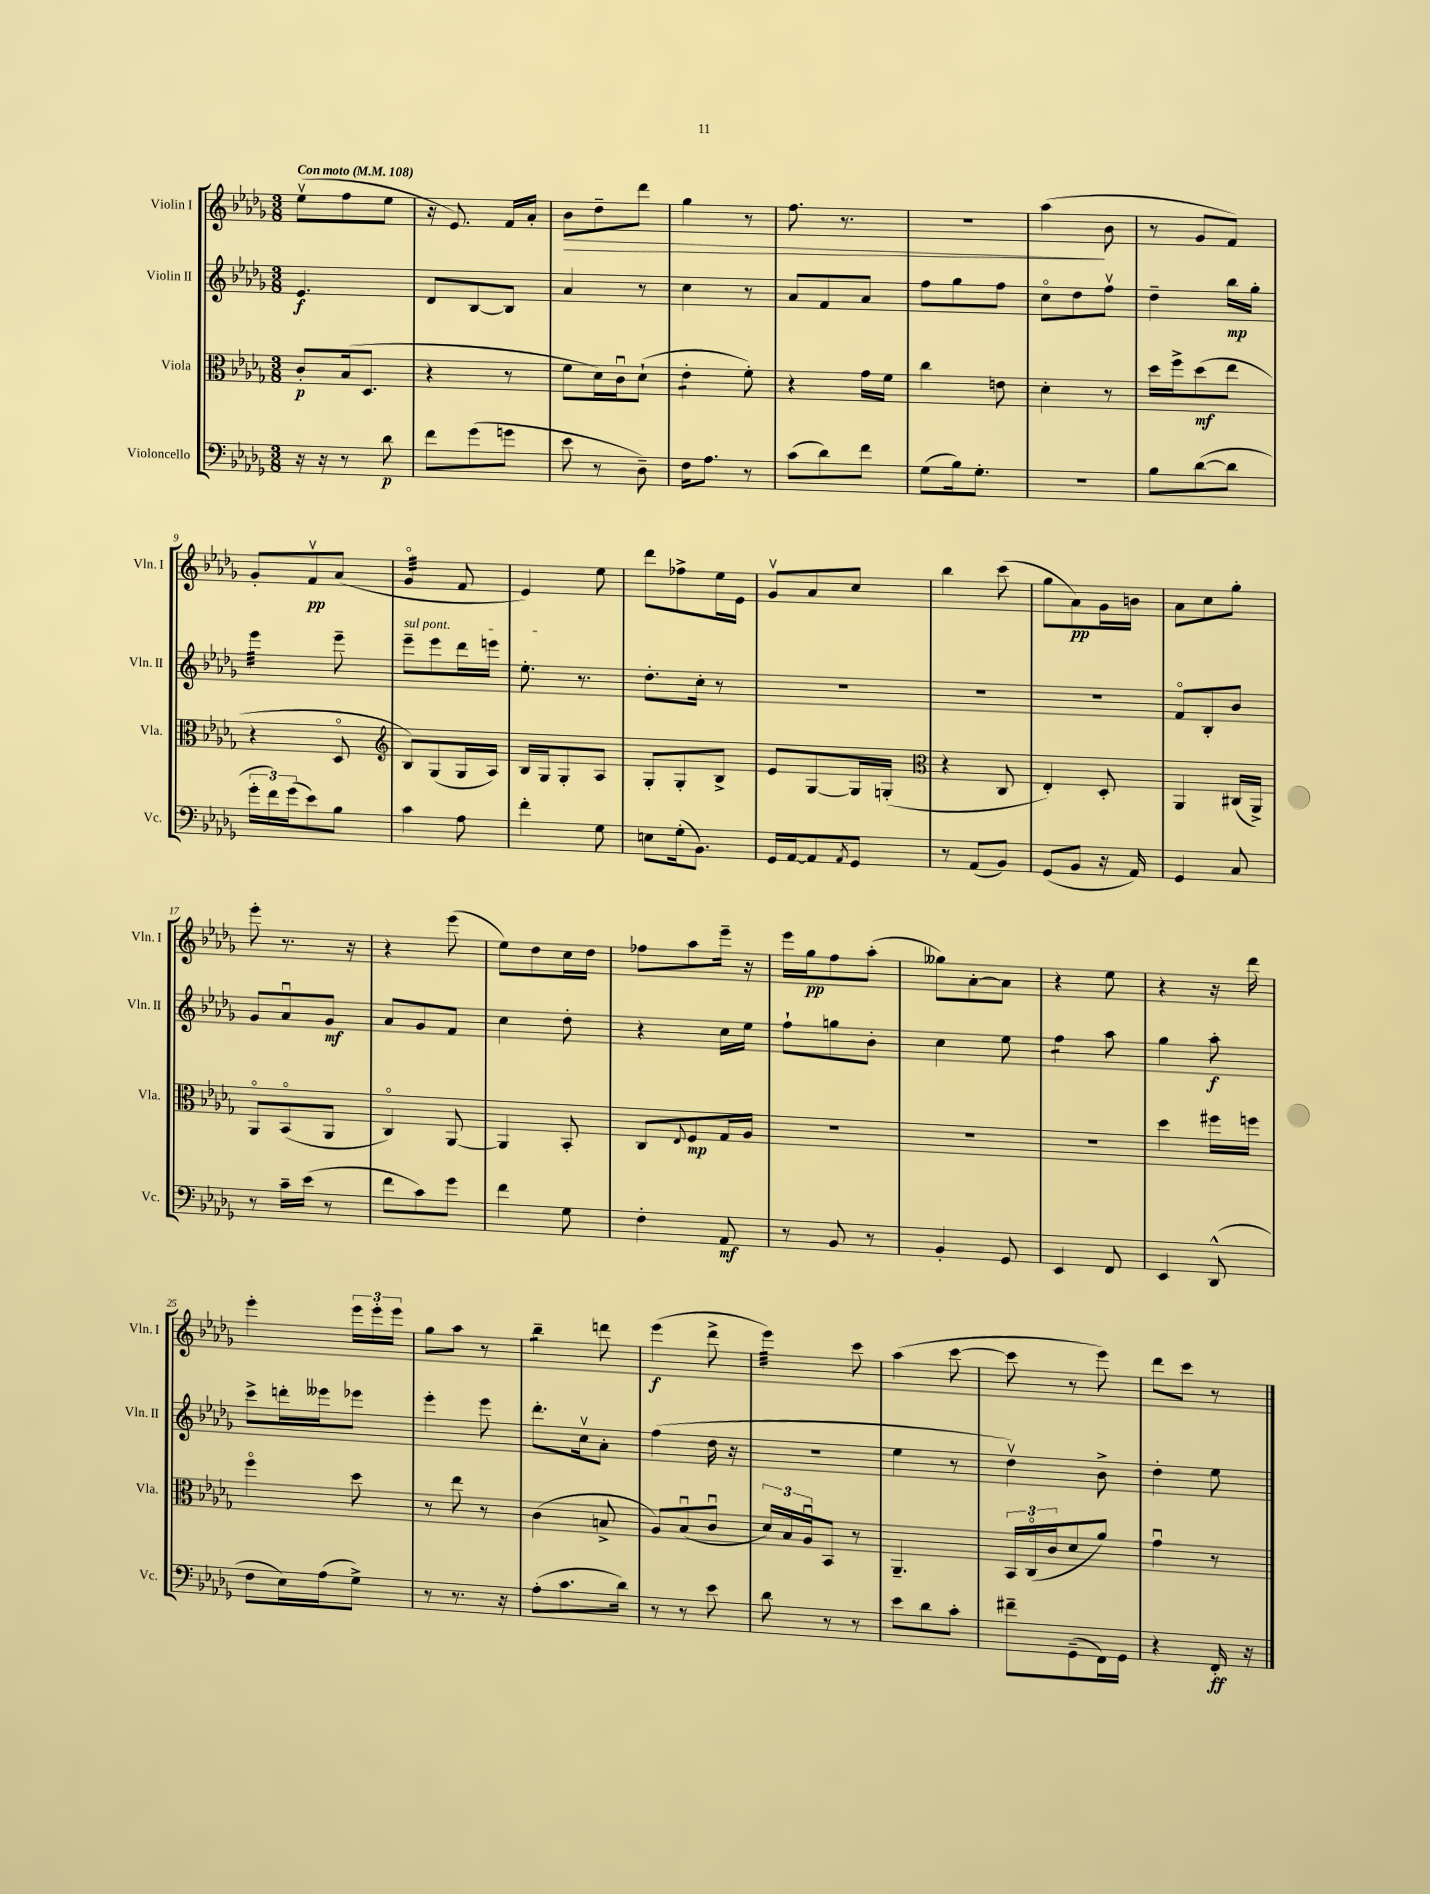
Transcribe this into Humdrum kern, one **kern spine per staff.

**kern	**kern	**kern	**kern
*staff4	*staff3	*staff2	*staff1
*clefF4	*clefC3	*clefG2	*clefG2
*k[b-e-a-d-g-]	*k[b-e-a-d-g-]	*k[b-e-a-d-g-]	*k[b-e-a-d-g-]
*M3/8	*M3/8	*M3/8	*M3/8
*MM108	*MM108	*MM108	*MM108
16r	8c'	4.e-	(8ee-v
16r	.	.	.
8r	(16B-	.	8ff
.	8.D-	.	.
8d-	.	.	8ee-
=	=	=	=
8f	4r	8d-	16r
.	.	.	8.e-)
(8g-	.	[8B-	.
8g	8r	8B-]	16f
.	.	.	16a-'
=	=	=	=
8e-	8f	4a-	8b-
8r	16d-)	.	8dd-~
.	16cu	.	.
8D-~)	(8d-`	8r	8ddd-
=	=	=	=
16F	4e-'	4cc	4gg-
8.A-	.	.	.
8r	8f')	8r	8r
=	=	=	=
(8c	4r	8a-	8.ff
8d-)	.	8f	.
.	.	.	8.r
8f	16g-	8a-	.
.	16f	.	.
=	=	=	=
(8G-	4cc	8ff	4.r
16B-)	.	8gg-	.
8.G-'	.	.	.
.	8e	8ff	.
=	=	=	=
4.r	4d-'	8cco	(4aa-
.	.	8dd-	.
.	8r	8ffv	8b-
=	=	=	=
8B-	16dd-	4dd-~	8r
.	16ff^	.	.
([8d-	(8dd-	.	8g-
8d-]	8ee-	16bb-	8f)
.	.	16gg-'	.
=	=	=	=
24g-'	4r	4eee-	8g-'
24f)	.	.	.
(24g-	.	.	.
8e-)	.	.	8fv
8B-	8D-o	8eee-~	(8a-
=	=	=	=
*	*clefG2	*	*
4c	8B-)	8eee-~	4g-o
.	(8G-	8eee-	.
8A-	16G-	16ddd-	8f
.	16A-)	16eee	.
=	=	=	=
4f'	16B-	8.ee-'	4e-)
.	16G-	.	.
.	8G-'	.	.
.	.	8.r	.
8G-	8A-	.	8ee-
=	=	=	=
8E	8G-'	8.dd-'	8ddd-
(16G-'	8G-'	.	8ff-^
8.BB-)	.	16cc'	.
.	8B-^	8r	16ee-
.	.	.	16e-
=	=	=	=
16GG-	8e-	4.r	8g-v
[16AA-	.	.	.
8AA-]	[8G-	.	8a-
8qAA-	.	.	.
8GG-	16G-]	.	8cc
.	(16G'	.	.
=	=	=	=
*	*clefC3	*	*
8r	4r	4.r	4bb-
(8AA-	.	.	.
8BB-)	8C	.	(8ccc
=	=	=	=
(8GG-	4E-')	4.r	8gg-
8BB-	.	.	8a-)
16r	8D-'	.	16g-
16AA-)	.	.	16b
=	=	=	=
4GG-	4AA-	8fo	8a-
.	.	8B-'	8cc
8C	(16C#	8b-	8gg-'
.	16AA-^)	.	.
=	=	=	=
8r	8AA-o	8g-	8eee-'
16c~	(8BB-o	8a-u	8.r
(16e-	.	.	.
8r	8AA-	8g-	.
.	.	.	16r
=	=	=	=
8f	4Co)	8a-	4r
8c)	.	8g-	.
8g-	[8AA-	8f	(8eee-
=	=	=	=
4f	4AA-]	4cc	8ee-)
.	.	.	8dd-
8G-	8BB-'	8dd-'	16cc
.	.	.	16dd-
=	=	=	=
4F'	8C	4r	8ff-
.	8qqE-	.	.
.	8F	.	8aa-
8AA-	16G-	16cc	16eee-~
.	16A-	16ee-	16r
=	=	=	=
8r	4.r	8ff`	16eee-
.	.	.	16gg-
8BB-	.	8gg	8ff
8r	.	8b-'	(8aa-'
=	=	=	=
4BB-'	4.r	4cc	8gg--)
.	.	.	[8a-'
8GG-	.	8ee-	8a-]
=	=	=	=
4EE-	4.r	4ff	4r
8FF	.	8aa-	8ee-
=	=	=	=
4EE-	4dd-	4gg-	4r
(8DD-^^	16ff#	8aa-'	16r
.	16ff	.	16ddd-
=	=	=	=
8F	4ffo	8ccc^	4eee-'
16E-)	.	16ddd'	.
(16A-	.	16eee--	.
8G-^)	8dd-	8eee-	24eee-
.	.	.	24eee-'
.	.	.	24eee-
=	=	=	=
8r	8r	4eee-'	8gg-
8.r	8ee-	.	8aa-
.	8r	8eee-	8r
16r	.	.	.
=	=	=	=
(8A-'	(4c	8.ddd-'	4bb-~
8.c	.	.	.
.	.	16ccv	.
.	8B^	8a-'	8ddd
16d-)	.	.	.
=	=	=	=
8r	8A-)	(4ff	(4eee-
8r	(8B-u	.	.
8e-	8cu	16dd-	8ddd-^
.	.	16r	.
=	=	=	=
8d-	24d-)	4.r	4eee-)
.	24B-	.	.
.	24A-u	.	.
8r	8BB-	.	.
8r	8r	.	8ccc
=	=	=	=
8e-	4.AA-~	4ee-	(4aa-
8d-	.	.	.
8c'	.	8r	[8ccc
=	=	=	=
8f#~	24BB-	4dd-v)	8ccc]
.	(24Co	.	.
.	24c	.	.
(8GG-~	8d-	.	8r
16FF)	8a-)	8b-^	8eee-)
16GG-	.	.	.
=	=	=	=
4r	4g-u	4dd-'	8ddd-
.	.	.	8ccc
16FF'	8r	8ee-	8r
16r	.	.	.
==	==	==	==
*-	*-	*-	*-
